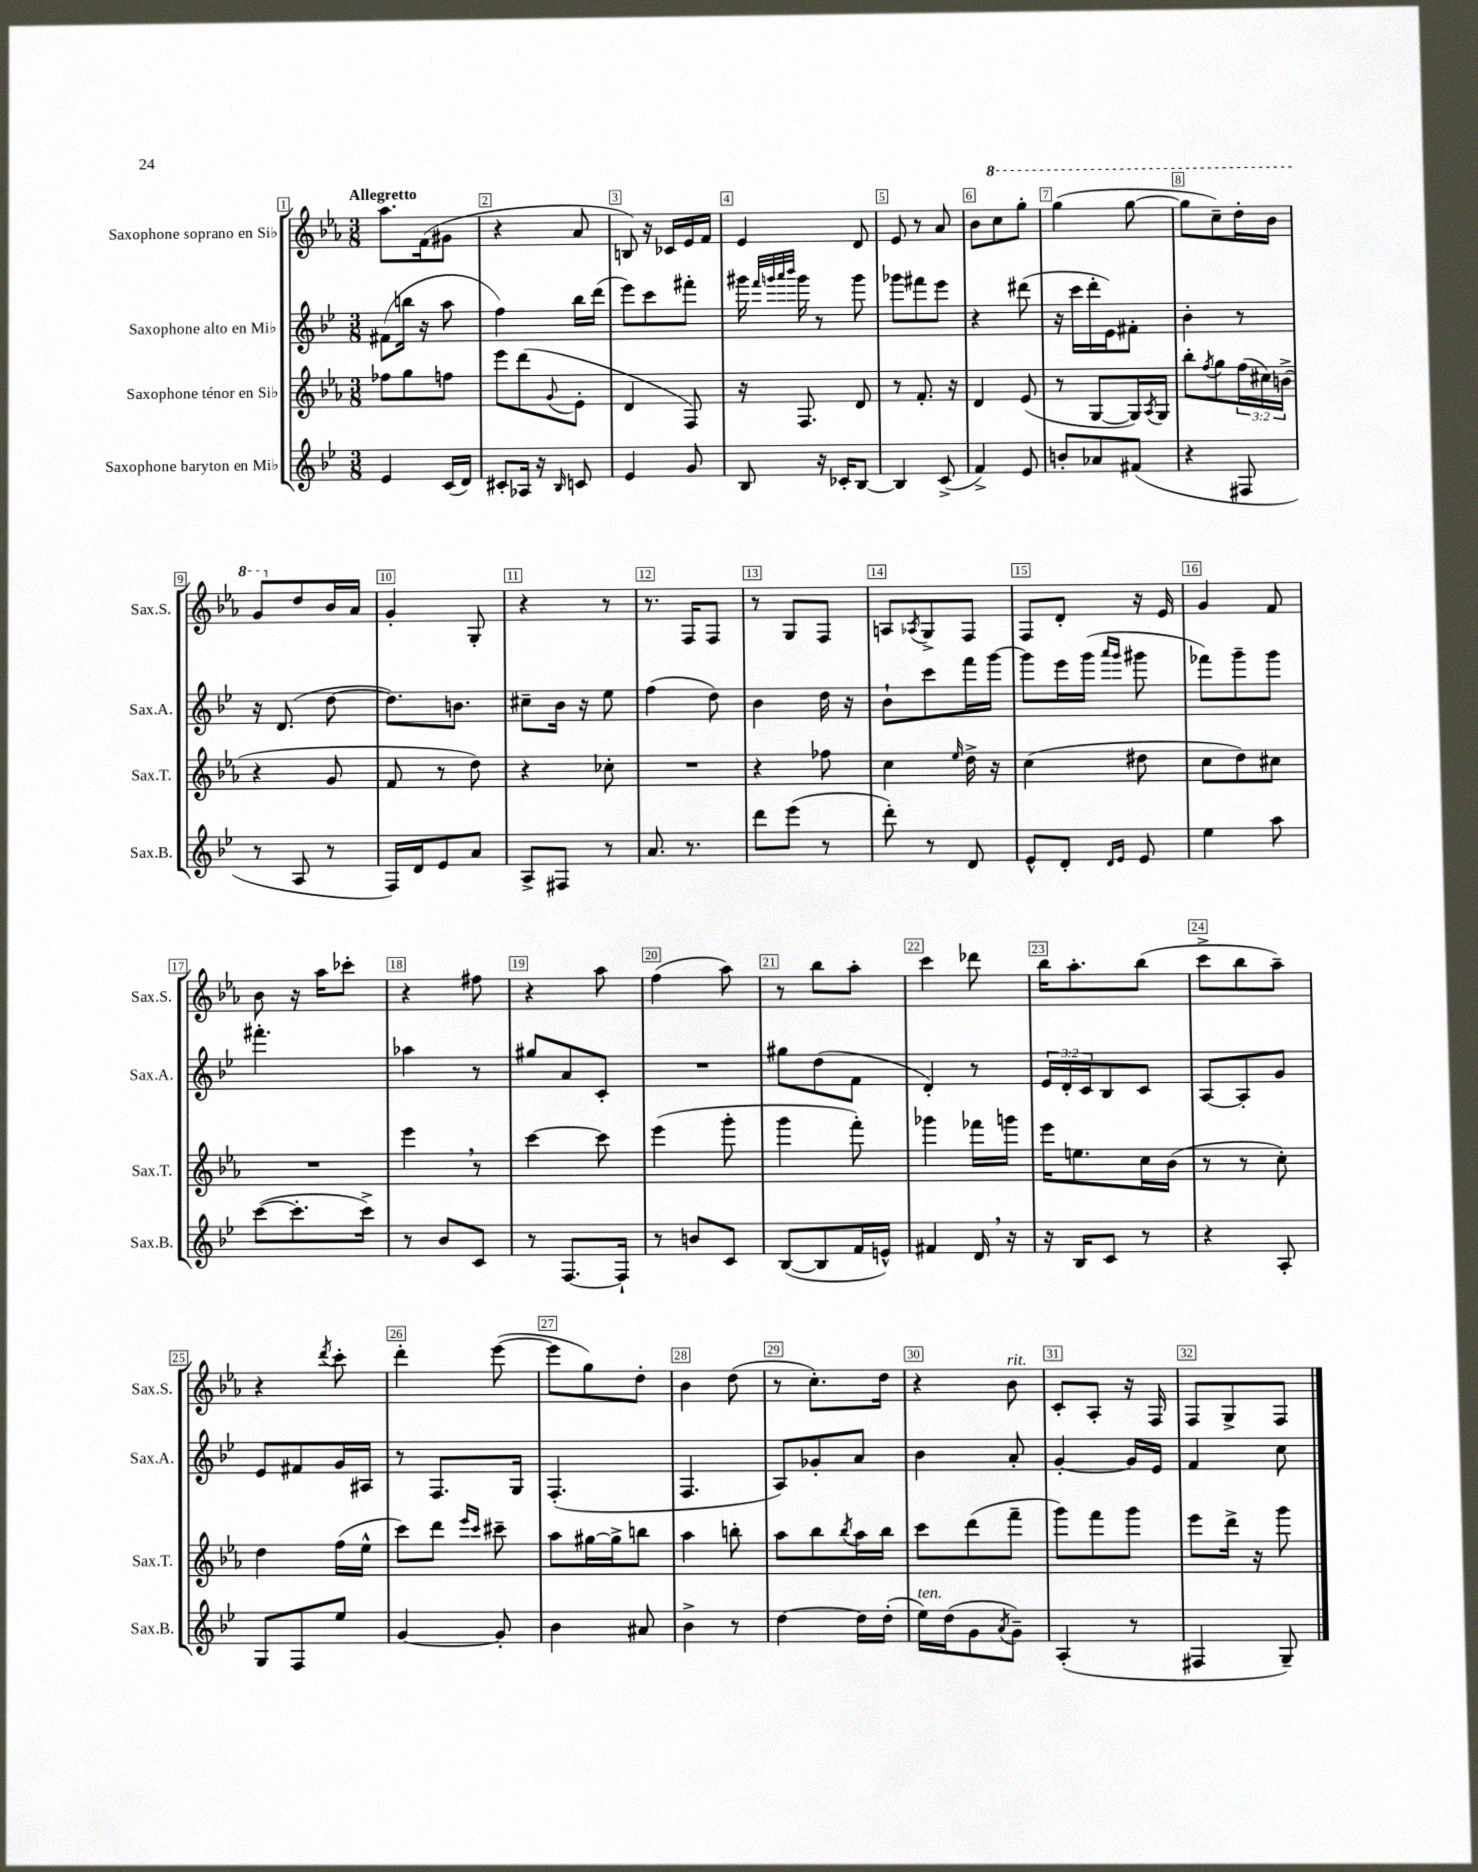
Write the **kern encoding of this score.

**kern	**kern	**kern	**kern
*part4	*part3	*part2	*part1
*staff4	*staff3	*staff2	*staff1
*I"Saxophone baryton en Mi♭	*I"Saxophone ténor en Si♭	*I"Saxophone alto en Mi♭	*I"Saxophone soprano en Si♭
*I'Sax.B.	*I'Sax.T.	*I'Sax.A.	*I'Sax.S.
*clefG2	*clefG2	*clefG2	*clefG2
*k[b-e-]	*k[b-e-a-]	*k[b-e-]	*k[b-e-a-]
*M3/8	*M3/8	*M3/8	*M3/8
=1	=1	=1	=1
!	!	!	!LO:TX:a:B:t=Allegretto
4e-/	8ff-X\L	(8f#X\L	8.aa-\L
.	8gg\	16bbn\Jk	.
.	.	16r	(16f\k
(16c/LL	8ffn\J	8aa\	8g#X\J
16d/JJ)	.	.	.
=2	=2	=2	=2
8c#X'/L	8eee-\L	4ff\)	4r
16A-X/Jk	(8ddd\	.	.
16r	.	.	.
16qqB-/	8qqg/	.	.
8cn/	8e-'\J	16bb-\LL	8a-/
.	.	(16ddd\JJ	.
=3	=3	=3	=3
4e-/	4d/	8eee-\L)	8Bn/)
.	.	8ccc\	16r
.	.	.	16c-X/LL
8g/	8F/)	8fff#X'\J	16e-/
.	.	.	16f/JJ
=4	=4	=4	=4
8B-/	16r	16ggg#X\	4e-/
.	.	32qqfff/LLL	.
.	.	32qqgggn/	.
.	.	32qqaaa/	.
.	.	32qqbbb-/JJJ	.
.	8.F/	16ggg\	.
16r	.	8r	.
16c-X'/KL	.	.	.
[8B-/J	8d/	8ggg\	8d/
=5	=5	=5	=5
4B-/]	8r	8ggg-X\L	8e-/
.	8.f'/	8fff#X\	8r
(8c^/	.	8eee-\J	8a-/
.	16r	.	.
=6	=6	=6	=6
4f^/)	4d/	4r	8b-\L
*	*	*	*8va
.	.	.	8ccc\
8e-/	(8e-/	(8ddd#X\	8ggg'\J
=7	=7	=7	=7
8bn'/L	8r	16r	(4ggg\
.	.	16ccc\LL	.
8a-X/	[8G/L	16ddd'\	.
.	.	16e-\J)	.
(8f#X/J	16G/L])	8f#X'\J	[8ggg\
.	8qA-/	.	.
.	16G/JJ	.	.
=8	=8	=8	=8
4r	8bb-'\L	4b-'\	8ggg\L]
.	8qff/	.	.
.	8gg\	.	8ccc~\)
8F#X/	(24ff\L	8r	16ddd'\L
.	24cc#X\)	.	.
.	.	.	16bb-\JJ
.	(24bn^\JJ	.	.
!!LO:LB:g=z
=9	=9	=9	=9
8r	4r	16r	8gg/L
.	.	(8.d/	.
*	*	*	*X8va
8A/	.	.	8dd/
8r	8g/	[8dd\	16b-/L
.	.	.	16a-/JJ
=10	=10	=10	=10
16F/LL)	8f/	8.dd\L])	4g'/
16d/J	.	.	.
8e-/	8r	.	.
.	.	8.bn\J	.
8a/J	8dd\)	.	8G'/
=11	=11	=11	=11
8A^/L	4r	8cc#X~\L	4r
8F#X/J	.	16b-\Jk	.
.	.	16r	.
8r	8cc-X'\	8ee-\	8r
=12	=12	=12	=12
8.a/	4.r	(4ff\	8.r
8.r	.	.	16F/KL
.	.	8dd\)	8F/J
=13	=13	=13	=13
8ddd\L	4r	4b-\	8r
(8eee-\J	.	.	8G/L
8r	8ff-X\	16dd\	8F/J
.	.	16r	.
=14	=14	=14	=14
8ddd'\)	4cc\	8b-`\L	8An/L
.	.	.	8qA-X/
8r	.	8ccc\	8G^/
.	16qqee-/	.	.
8d/	16dd^\	16fff\L	8F/J
.	16r	[16ggg\JJ	.
=15	=15	=15	=15
8e-^^/L	(4cc\	8ggg\L]	8F/L
8d'/J	.	16eee-\L	8d'/J
.	.	(16ggg\JJ	.
16qqd/LL	.	16qqaaa/LL	.
16qqe-/JJ	.	16qqggg/JJ	.
8e-/	8dd#X\	8ggg#X\	16r
.	.	.	16e-/
=16	=16	=16	=16
4ee-\	8cc\L	8fff-X\L)	4g/
.	8dd\)	8ggg~\	.
8aa\	8cc#X\J	8ggg\J	8f/
!!LO:LB:g=z
=17	=17	=17	=17
([8ccc\L	4.r	4.fff#X'\	8b-\
8.ccc'\]	.	.	16r
.	.	.	16aa-\KL
.	.	.	8ccc-X'\J
16ccc^\Jk)	.	.	.
=18	=18	=18	=18
8r	4eee-,\	4aa-X\	4r
8b-/L	.	.	.
8c/J	8r	8r	8ff#X\
=19	=19	=19	=19
8r	[4ccc\	8gg#X/L	4r
[8.F/L	.	8a/	.
.	8ccc\]	8c'/J	8aa-\
16F`/Jk]	.	.	.
=20	=20	=20	=20
8r	(4eee-\	4.r	(4ff\
8bn/L	.	.	.
8c/J	8ggg'\	.	8aa-\)
=21	=21	=21	=21
([8B-/L	4ggg\	8gg#X\L	8r
8B-/]	.	(8dd\	8bb-\L
16f/L	8fff'\)	8f\J	8aa-'\J
16en^^/JJ)	.	.	.
=22	=22	=22	=22
4f#X/	4ggg-X\	4d'/)	4ccc\
16d,/	16fff-X\LL	8r	8ddd-X\
16r	16gggn\JJ	.	.
=23	=23	=23	=23
16r	16eee-\KL	24e-/LL	16bb-\KL
.	.	24d'/	.
16B-/KL	8.een\	.	8.aa-'\
.	.	24c/J	.
8c/J	.	8B-/	.
8r	16cc\L	8c/J	(8bb-\J
.	(16b-\JJ	.	.
=24	=24	=24	=24
4r	8r	[8A/L	8ccc^\L
.	8r	8A'/]	8bb-\
8A'/	8cc'\)	8g/J	8aa-~\J)
!!LO:LB:g=z
=25	=25	=25	=25
8G/L	4dd\	8e-/L	4r
8F/	.	8f#X/	.
.	.	.	8qddd/
8ee-/J	(16ff\LL	16g/L	8ccc'\
.	16ee-^^\JJ	16A#X/JJ	.
=26	=26	=26	=26
[4g/	8ccc\L)	8r	4ddd'\
.	8ddd\J	8.F/L	.
.	16qqeee-/LL	.	.
.	16qqccc/JJ	.	.
8g'/]	8ccc#X~\	.	([8eee-\
.	.	16G/Jk	.
=27	=27	=27	=27
4b-\	8aa-\L	(4.F'/	8eee-\L]
.	[16gg#X\L	.	8gg\)
.	16gg#^\J]	.	.
8a#X/	8bbn\J	.	8dd'\J
=28	=28	=28	=28
4b-^\	4aa-\	4.F/	4b-\
8r	8bbn'\	.	(8dd\
=29	=29	=29	=29
[4dd\	8aa-\L	8A/L)	8r
.	8bb-\	8g-X'/	8.cc'\L)
.	8qbb-/	.	.
16dd\LL]	16aa-\L	8a/J	.
(16dd'\JJ	16bb-\JJ	.	16dd\Jk
=30	=30	=30	=30
!LO:TX:a:i:t=ten.	!	!	!
16ee-\LL)	8ccc\L	4b-\	4r
(16dd\J	.	.	.
8g\	(8ddd\	.	.
8qa/	.	.	.
!	!	!	!LO:TX:a:i:t=rit.
8g~\J)	8fff~\J	8a'/	8b-\
=31	=31	=31	=31
(4A'/	8ggg\L)	[4g'/	8c'/L
.	8fff\	.	8A-'/J
8r	8ggg\J	16g/LL]	16r
.	.	16e-/JJ	16F/
=32	=32	=32	=32
4F#X/	8eee-\L	4f/	8F/L
.	16ddd^\Jk	.	8G^/
.	16r	.	.
8G~/)	8ggg\	8cc\	8F/J
==	==	==	==
*-	*-	*-	*-
